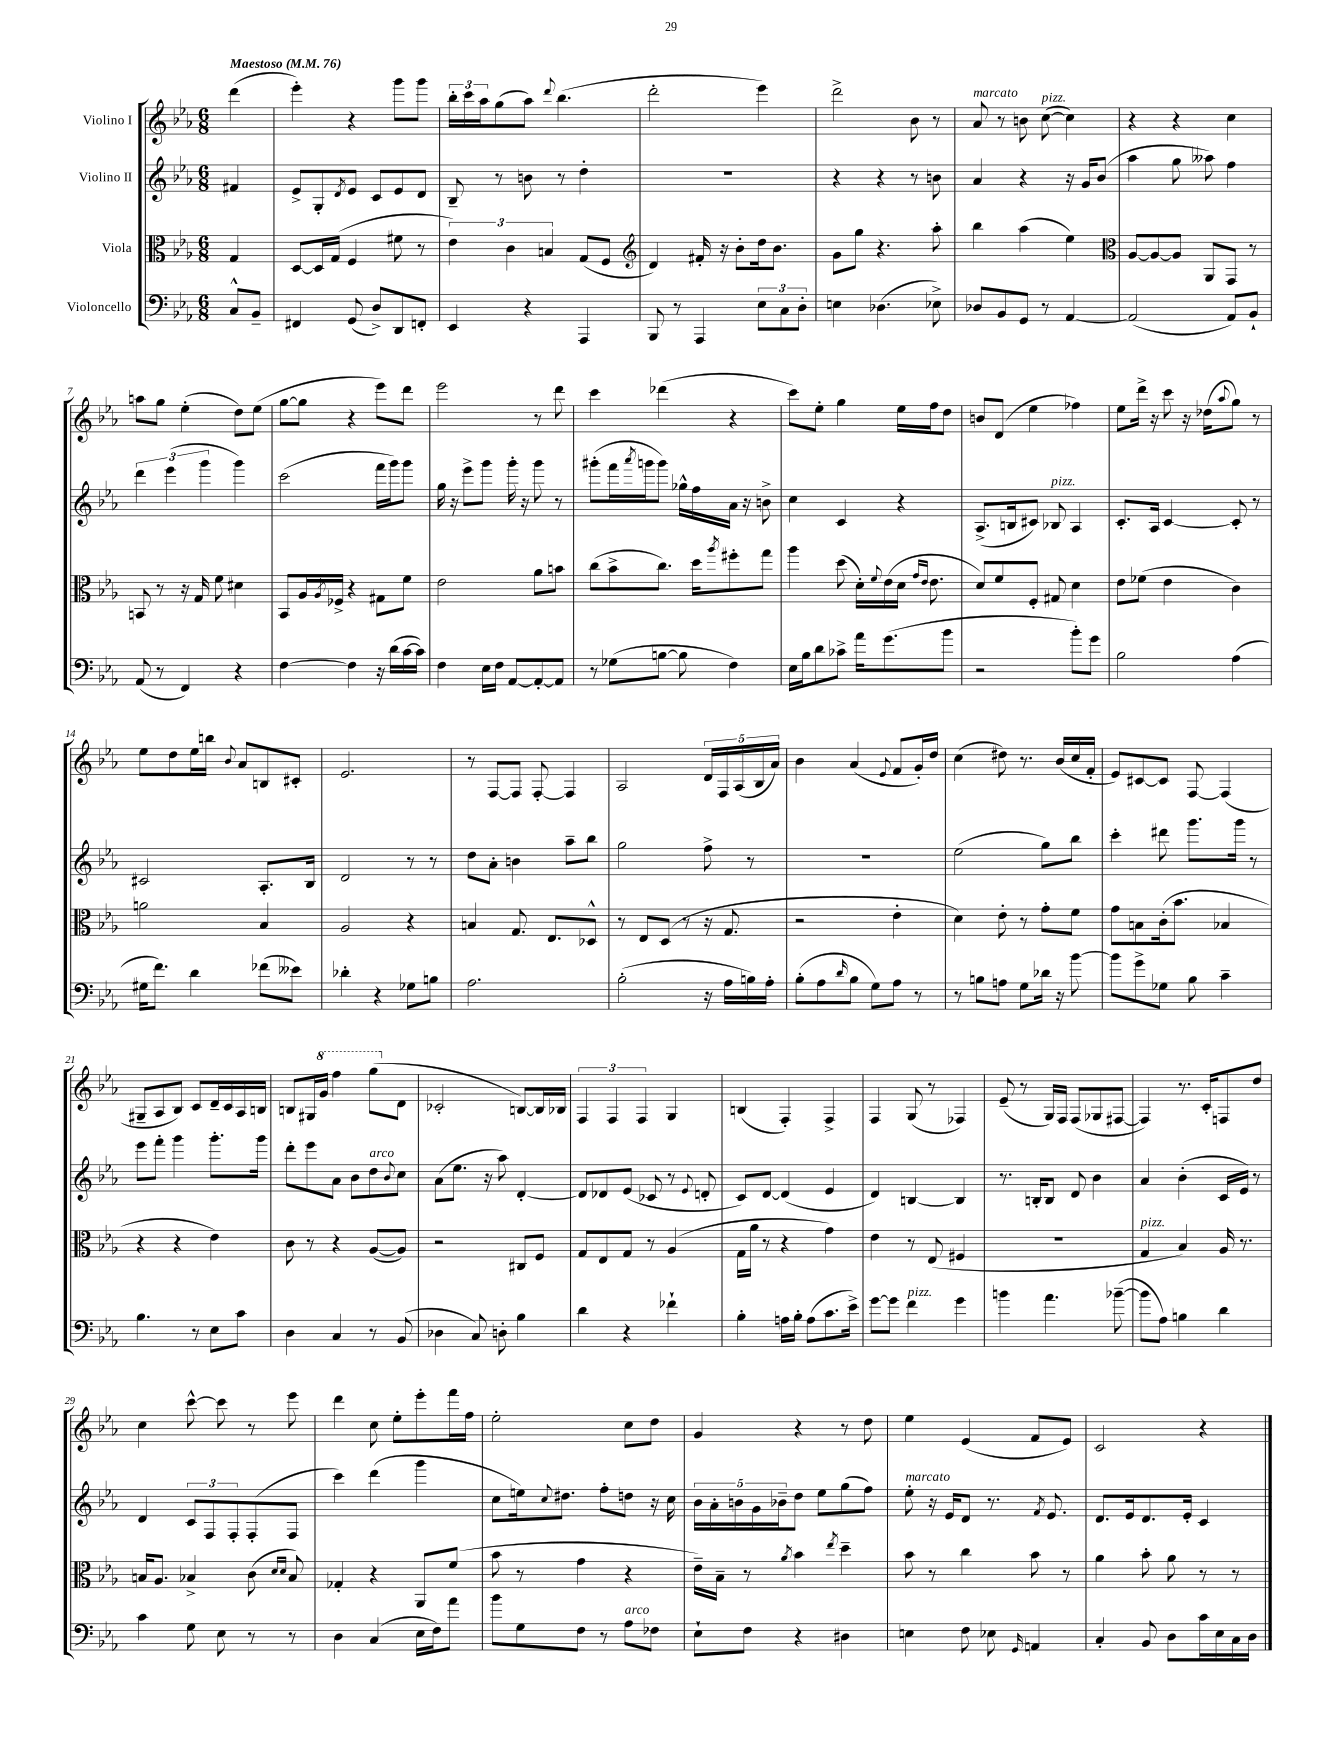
<<
\new StaffGroup <<
\new Staff = "s0" \with { instrumentName = "Violino I" } {
    \clef treble \key ees \major \numericTimeSignature \time 6/8 \partial 4 \tempo "Maestoso" 4 = 76
    d'''4( |
    ees'''4-.) r4 g'''8 g'''8 |
    \tuplet 3/2 { bes''16-. c'''16 aes''16 } g''8( aes''8) \appoggiatura { d'''8 } bes''4.( |
    d'''2-. ees'''4) |
    d'''2-> bes'8 r8 |
    aes'8^\markup { \italic "marcato" } r8 b'8 c''8~^\markup { \italic "pizz." }( c''4) |
    r4 r4 c''4 |
    a''8 g''8 ees''4-.( d''8) ees''8( |
    g''8~ g''8 r4 ees'''8) d'''8 |
    ees'''2 r8 d'''8 |
    c'''4 des'''4( r4 |
    c'''8) ees''8-. g''4 ees''16 f''16 d''8 |
    b'8 d'8( ees''4 fes''4) |
    ees''8 d'''16-> r16 c'''8 r16 des''16( \appoggiatura { aes''8 } g''8) r8 |
    ees''8 d''8 ees''16 b''16 \appoggiatura { bes'8 } aes'8 b8 cis'8-. |
    ees'2. |
    r8 f8~ f8 f8~-. f4 |
    aes2 \tuplet 5/4 { d'16 f16 aes16( bes16 aes'16) } |
    bes'4 aes'4( \appoggiatura { ees'8 } f'8 g'16-.) d''16 |
    c''4( dis''8) r8. bes'16( c''16 f'16-. |
    ees'8) cis'8~ cis'8 f8~ f4( |
    gis8-- aes8 bes8) c'8 d'16-- c'16 aes16 b16 |
    b8 gis16 \ottava #1 g''16 f'''4 g'''8( \ottava #0 d'8 |
    ces'2-. b8~) b16 bes16 |
    \tuplet 3/2 { f4 f4 f4 } g4 |
    b4( f4-.) f4-> |
    f4 g8( r8 fes4) |
    ees'8--( r8 g16) f16 f8( ges8 fis8~ |
    fis4) r8. c'16-. f8 d''8 |
    c''4 c'''8~-^ c'''8 r8 ees'''8 |
    d'''4 c''8 ees''8-. ees'''8-. f'''16 f''16 |
    ees''2-. c''8 d''8 |
    g'4 r4 r8 d''8 |
    ees''4 ees'4( f'8 ees'8) |
    c'2 r4 \bar "|." |
}
\new Staff = "s1" \with { instrumentName = "Violino II" } {
    \clef treble \key ees \major \numericTimeSignature \time 6/8 \partial 4
    fis'4 |
    ees'8-> g8-. \acciaccatura { d'8 } ees'8 c'8 ees'8 d'8 |
    bes8-- r8 b'8 r8 d''4-. |
    R2. |
    r4 r4 r8 b'8 |
    aes'4 r4 r16 g'16 bes'8( |
    aes''4 g''8 aeses''8) f''4 |
    \tuplet 3/2 { d'''4 ees'''4( g'''4 } g'''4) |
    c'''2( f'''16 g'''16) g'''8 |
    g''16 r16 ees'''8-> g'''8 g'''16-. r16 g'''8 r8 |
    gis'''8-.( f'''16 \acciaccatura { aes'''8 } g'''16 g'''8) ges''16-^ f''16 aes'16 r16 b'8-> |
    c''4 c'4 r4 |
    aes8.->( b16 cis'8) bes8^\markup { \italic "pizz." } aes4 |
    c'8.-. aes16 c'4~ c'8-. r8 |
    cis'2 aes8.-. bes16 |
    d'2 r8 r8 |
    d''8 aes'8-. b'4 aes''8-- bes''8 |
    g''2 f''8-> r8 |
    R2. |
    ees''2( g''8) bes''8 |
    c'''4-. dis'''8 g'''8. g'''16 r8 |
    ees'''8 f'''8-. g'''4 g'''8.-. g'''16 |
    d'''8-. ees'''8 aes'8 bes'8 d''8^\markup { \italic "arco" } \appoggiatura { bes'8 } c''8 |
    aes'8( ees''8. r16 aes''8) d'4~-. |
    d'8 des'8 ees'8( ces'8 r8 \appoggiatura { ees'8 } d'8-. |
    c'8) d'8~ d'4( ees'4 |
    d'4) b4~ b4 |
    r8. b16-. b8 d'8 bes'4 |
    aes'4 bes'4-.( c'16 ees'16) r8 |
    d'4 \tuplet 3/2 { c'8 f8 f8-. } f8-.( f8 |
    c'''4) d'''4( g'''4 |
    c''8 e''16) \appoggiatura { c''8 } dis''8. f''8-. d''8 r16 c''16 |
    \tuplet 5/4 { bes'16 aes'16-. b'16 g'16 bes'16-- } d''8 ees''8 g''8( f''8) |
    ees''8-.^\markup { \italic "marcato" } r16 ees'16 d'8 r8. \acciaccatura { f'8 } ees'8. |
    d'8. ees'16 d'8. ees'16-. c'4 \bar "|." |
}
\new Staff = "s2" \with { instrumentName = "Viola" } {
    \clef alto \key ees \major \numericTimeSignature \time 6/8 \partial 4
    g4 |
    d8~ d16 g16( f4 fis'8 r8 |
    \tuplet 3/2 { ees'4) c'4 b4 } g8( f8 |
    \clef treble d'4) fis'16-. r16 bes'8-. d''16 bes'8. |
    g'8 g''8 r4. aes''8-. |
    bes''4 aes''4( ees''4) |
    \clef alto aes8~ aes8~ aes8 aes,8 g,8 r8 |
    b,8 r8 r16 g16 f'8 dis'4 |
    bes,8 aes16 \acciaccatura { aes8 } fes16-> r4 gis8 f'8 |
    ees'2 aes'8 b'8 |
    c''8( bes'8-> c''8.) d''16 \acciaccatura { aes''8 } fis''8-. g''8 |
    aes''4 d''8( d'16-.) \appoggiatura { f'8 } ees'16( d'16 \grace { g'16 ees'16 } ees'8. |
    d'8) f'8 f8-. gis8 d'4 |
    ees'8 fes'8( ees'4 c'4) |
    a'2 bes4 |
    aes2 r4 |
    b4 g8. ees8. des8-^ |
    r8 ees8 d8( r8 r16 g8. |
    r2 ees'4-. |
    d'4) ees'8-. r8 g'8-. f'8 |
    g'8 b8 c'16-.( bes'8. bes4 |
    r4 r4 ees'4) |
    c'8 r8 r4 aes8~( aes8) |
    r2 cis8 f8 |
    g8 ees8 g8 r8 aes4( |
    g16 aes'16 r8 r4 g'4) |
    ees'4 r8 ees8( fis4 |
    r2. |
    g4^\markup { \italic "pizz." } bes4) aes16 r8. |
    b16 aes8. bes4-> c'8( \grace { d'16 d'16 } bes8) |
    ges4-. r4 aes,8 f'8( |
    bes'8 r8 g'4 r4 |
    ees'16--) bes16-- r8 \acciaccatura { aes'8 } bes'4 \acciaccatura { ees''8 } d''4-- |
    bes'8 r8 c''4 bes'8 r8 |
    aes'4 bes'8-. aes'8 r8 r8 \bar "|." |
}
\new Staff = "s3" \with { instrumentName = "Violoncello" } {
    \clef bass \key ees \major \numericTimeSignature \time 6/8 \partial 4
    c8-^ bes,8-- |
    fis,4 g,8( d8->) d,8 f,8-. |
    ees,4 r4 aes,,4 |
    bes,,8 r8 aes,,4 \tuplet 3/2 { ees8 c8 d8-. } |
    e4 des4.( ees8->) |
    des8 bes,8 g,8 r8 aes,4~ |
    aes,2( aes,8) bes,8-! |
    aes,8( r8 f,4) r4 |
    f4~ f4 r16 d'16( c'16~ c'16) |
    f4 ees16 f16 aes,8~ aes,8~-. aes,8 |
    r8 ges8( b8~ b8 f4) |
    ees16 bes16 d'8 ces'8-> aes'16 g'8.( bes'8 |
    r2 bes'8-.) g'8 |
    bes2 aes4( |
    gis16 f'8.) d'4 fes'8( eeses'8) |
    des'4-. r4 ges8 b8 |
    aes2. |
    bes2-.( r16 aes16 b16) aes16-. |
    bes8-.( aes8 \grace { d'16 } bes8 g8) aes8 r8 |
    r8 b8 a8 g8 des'16 r16 bes'8~ |
    bes'8 g'8-> ges8 bes8 c'4-- |
    bes4. r8 ees8 c'8 |
    d4 c4 r8 bes,8( |
    des4 c8) d8-. bes4 |
    d'4 r4 fes'4-! |
    bes4-. a16 bes16-. a8( c'8. ees'16->) |
    g'8~ g'8 f'4^\markup { \italic "pizz." } g'4 |
    b'4 aes'4. bes'8~--( |
    bes'8 aes8) b4 d'4 |
    c'4 g8 ees8 r8 r8 |
    d4 c4( ees16 f16) aes'8 |
    bes'8 g8 f8 r8 aes8^\markup { \italic "arco" } fes8 |
    ees8-! f8 r4 dis4 |
    e4 f8 ees8 \grace { g,16 } a,4 |
    c4-. bes,8 d8 c'16 ees16 c16 d16 \bar "|." |
}
>>
>>
